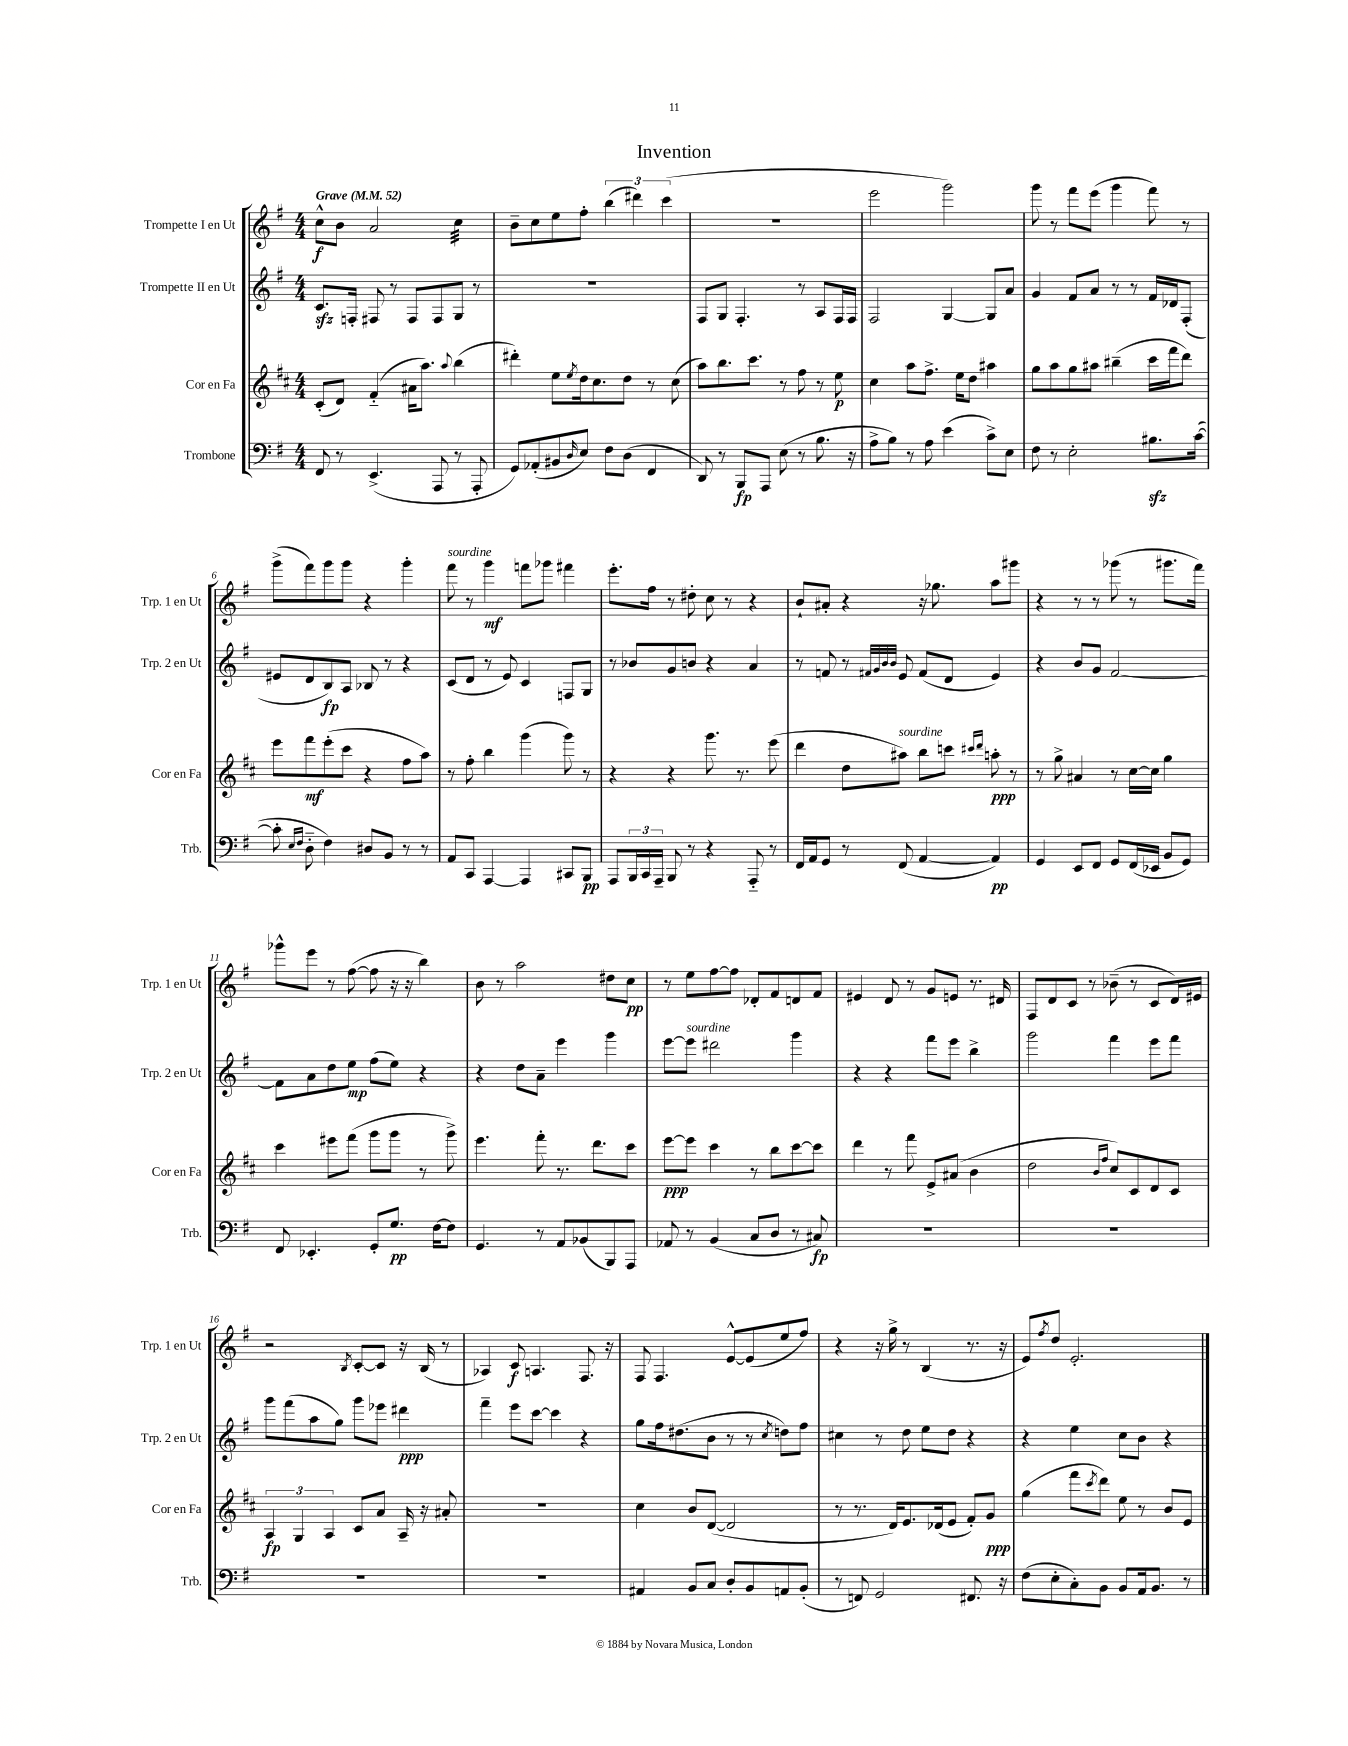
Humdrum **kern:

**kern	**kern	**kern	**kern
*staff4	*staff3	*staff2	*staff1
*clefF4	*clefG2	*clefG2	*clefG2
*k[f#]	*k[f#c#]	*k[f#]	*k[f#]
*M4/4	*M4/4	*M4/4	*M4/4
*MM52	*MM52	*MM52	*MM52
8FF#/	(8c#'/L	8.c/L	8cc^^\L
8r	8d/J)	.	8b\J
.	.	16F'/Jk	.
(4.EE^/	(4f#'~/	8F#/	2a/
.	.	8r	.
.	16a#\LK	8F#/L	.
.	8.aa\J)	.	.
8AAA/	.	8F#/	.
.	8qqaa/	.	.
8r	(4bb\	8G/J	4cc\
8AAA'/	.	8r	.
=	=	=	=
8GG/L)	4ddd#'\)	1r	8b~\L
(8AA-'/	.	.	8cc\
8BB#/	8ee\L	.	8ee\
16qqD/	8qee/	.	.
8E/J)	16dd\k	.	8ff#'\J
.	8.cc#\	.	.
8F#\L	.	.	(6bb\
(8D\J	8dd\J	.	.
.	.	.	6ddd#\)
4FF#/	8r	.	.
.	.	.	(6ccc\
.	(8cc#\	.	.
=	=	=	=
8DD/)	8aa\L)	8F#/L	1r
8r	8.bb\	8G/J	.
8BBB/L	.	4.F#'/	.
.	8.ccc#\J	.	.
8AAA/J	.	.	.
(8E\	8r	.	.
8r	8ff#\	8r	.
8.B\	8r	8A/L	.
.	8ee\	16F#/L	.
16r	.	16F#/JJ	.
=	=	=	=
8A^\L	4cc#\	2F#/	2eee\
8B\J)	.	.	.
8r	8aa\L	.	.
8A\	8.ff#^\J	.	.
(4e\	.	[4G/	2ggg\)
.	16ee\LK	.	.
.	8dd\J	.	.
8c^\L)	4aa#\	8G/]L	.
8E\J	.	8a/J	.
=	=	=	=
8F#\	8gg\L	4g/	8ggg\
8r	8aa\	.	8r
2E'\	8gg\	8f#/L	8fff#\L
.	8aa#\J	8a/J	(8eee\J
.	(4bb#~\	8r	4ggg\
.	.	8r	.
8.B#\L	16ccc#\LL	16f#/LL	8fff#\)
.	16fff#\J	16d-/J	.
.	8ddd\J)	(8F#'/J	8r
([16c\Jk	.	.	.
=	=	=	=
8c'\]	8eee\L	8e#/L	(8ggg^\L
16qqE/LL	.	.	.
16qqF#/JJ	.	.	.
8D'~\	8fff#\	8d/	8fff#\)
4F#\)	(8eee'\	8B/)	8ggg\
.	8ccc#\J	8A/J	8ggg\J
8D#/L	4r	8B-/	4r
8BB/J	.	8r	.
8r	8ff#\L	4r	4ggg'\
8r	8aa\J)	.	.
=	=	=	=
8AA/L	8r	(8c/L	8fff#\
8CC/J	8ff#'\	8d/J	8r
[4AAA/	4bb\	8r	4ggg\
.	.	8e/)	.
4AAA/]	(4ggg\	4c/	8fff\L
.	.	.	8ggg-\J
8CC#/L	8ggg\)	8F/L	4fff#\
8BBB/J	8r	8G/J	.
=	=	=	=
8AAA/L	4r	8r	8.eee'\L
24BBB/L	.	8b-/L	.
24CC/	.	.	.
.	.	.	16ff#\Jk
24AAA~/JJ	.	.	.
8BBB/	4r	8g/	8r
8r	.	8b/J	8dd#'\
4r	8.ggg\	4r	8cc\
.	.	.	8r
.	8.r	.	.
8AAA'~/	.	4a/	4r
8r	(8eee\	.	.
=	=	=	=
16FF#/LL	4ddd\	8r	8b`/L
16AA/J	.	.	.
8GG/J	.	8f/	8a#'/J
8r	8dd\L	8r	4r
.	.	32qqf#/LLL	.
.	.	32qqg/	.
.	.	32qqb/	.
.	.	32qqb/JJJ	.
(8FF#/	8aa#\J)	8e/	.
[4AA/	8bb\L	(8f#/L	16r
.	.	.	8.gg-\
.	8ccc\J	8d/J	.
.	16qqccc#/LL	.	.
.	16qqddd/JJ	.	.
4AA/])	8aa'\	4e/)	8aa\L
.	8r	.	8ggg#\J
=	=	=	=
4GG/	8r	4r	4r
.	8gg^\	.	.
8EE/L	4a#/	8b/L	8r
8FF#/J	.	8g/J	8r
8GG/L	8r	[2f#/	(8ggg-\
(16FF#/L	[16cc#\LL	.	8r
16EE-/JJ	16cc#\]JJ	.	.
8BB/L	4gg\	.	8.ggg#\L
8GG/J)	.	.	.
.	.	.	16fff#\Jk)
=	=	=	=
8FF#/	4ccc#\	8f#\]L	8ggg-^^\L
4.EE-'/	.	8a\	8eee\J
.	8eee#\L	8dd\	8r
.	(8fff#\J	8ee\J	([8ff#\
8GG'/L	8ggg\L	(8ff#\L	8ff#\]
8.G/J	8ggg\J	8ee\J)	16r
.	.	.	16r
.	8r	4r	4bb\)
[16F#\LK	.	.	.
8F#\]J	8ggg^\)	.	.
=	=	=	=
4.GG/	4.eee\	4r	8b\
.	.	.	8r
.	.	8dd\L	2aa\
8r	8fff#'\	8a~\J	.
8AA/L	8.r	4eee\	.
(8BB-/	.	.	.
.	8.ddd\L	.	.
8BBB/)	.	4ggg\	8dd#\L
8AAA/J	8ccc#\J	.	8cc\J
=	=	=	=
8AA-/	[8eee\L	[8eee\L	8r
8r	8eee\]J	8eee\]J	8ee\L
(4BB/	4ccc#\	2ddd#\	[8ff#\
.	.	.	8ff#\]J
8C/L	8r	.	8d-'/L
8D/J	8bb\L	.	8f#/
8r	[8ccc#\	4ggg\	8d/
8C#/)	8ccc#\]J	.	8f#/J
=	=	=	=
1r	4ddd\	4r	4e#/
.	8r	4r	8d/
.	8fff#\	.	8r
.	8e^/L	8fff#\L	8g/L
.	(8a#/J	8eee\J	8e/J
.	4b\	4bb^\	8.r
.	.	.	16d#/
=	=	=	=
1r	2dd\	2ggg\	8F#/L
.	.	.	8d/
.	.	.	8c/J
.	.	.	8r
.	16qqb/LL	.	.
.	16qqff#/JJ	.	.
.	8cc#/L)	4fff#\	(8b-~\
.	8c#/	.	8r
.	8d/	8eee\L	8c/L
.	8c#/J	8fff#\J	16d/L)
.	.	.	16e#/JJ
=	=	=	=
1r	6A/	8ggg\L	2r
.	.	(8fff#\	.
.	6G/	.	.
.	.	8aa\	.
.	6A/	.	.
.	.	8gg\J)	.
.	.	.	8qB/
.	8c#/L	8ggg\L	[8c'/L
.	8a/J	8eee-\J	8c/]J
.	16A~/	4ddd#\	16r
.	16r	.	(16B/
.	8a#'/	.	8r
=	=	=	=
1r	1r	4fff#~\	4A-/)
.	.	8eee\L	8c/
.	.	[8ccc\J	4.A/
.	.	4ccc\]	.
.	.	4r	8.F#/
.	.	.	16r
=	=	=	=
4AA#/	4cc#\	8gg\L	8F#/
.	.	16ff#\k	4.F#/
.	.	(8.dd#\	.
8BB/L	8b/L	.	.
8C/J	([8d/J	8b\J	.
8D'/L	2d/]	8r	[8e^^/L
8BB/	.	8r	(8e/]
.	.	8qcc/	.
8AA/	.	8dd\L)	8ee/
(8BB'/J	.	8ff#\J	8ff#/J)
=	=	=	=
8r	8r	4cc#\	4r
8FF/)	8.r	.	.
2GG/	.	8r	16r
.	16d/LK)	.	16gg^\
.	8.e/	8dd\	8r
.	.	8ee\L	(4B/
.	(16d-/k	.	.
.	8e/J	8dd\J	.
8.FF#/	8f#'/L)	4r	8.r
.	8g/J	.	.
16r	.	.	16r
=	=	=	=
(8F#\L	(4gg\	4r	8e/L)
.	.	.	8qff#/
8E'\	.	.	8dd/J
8C'\)	8fff#\L	4ee\	2.e'/
.	8qccc#/	.	.
8BB\J	8ddd\J)	.	.
8BB/L	8ee\	8cc\L	.
16AA/k	8r	8b\J	.
8.BB/J	.	.	.
.	8b/L	4r	.
8r	8e/J	.	.
==	==	==	==
*-	*-	*-	*-
